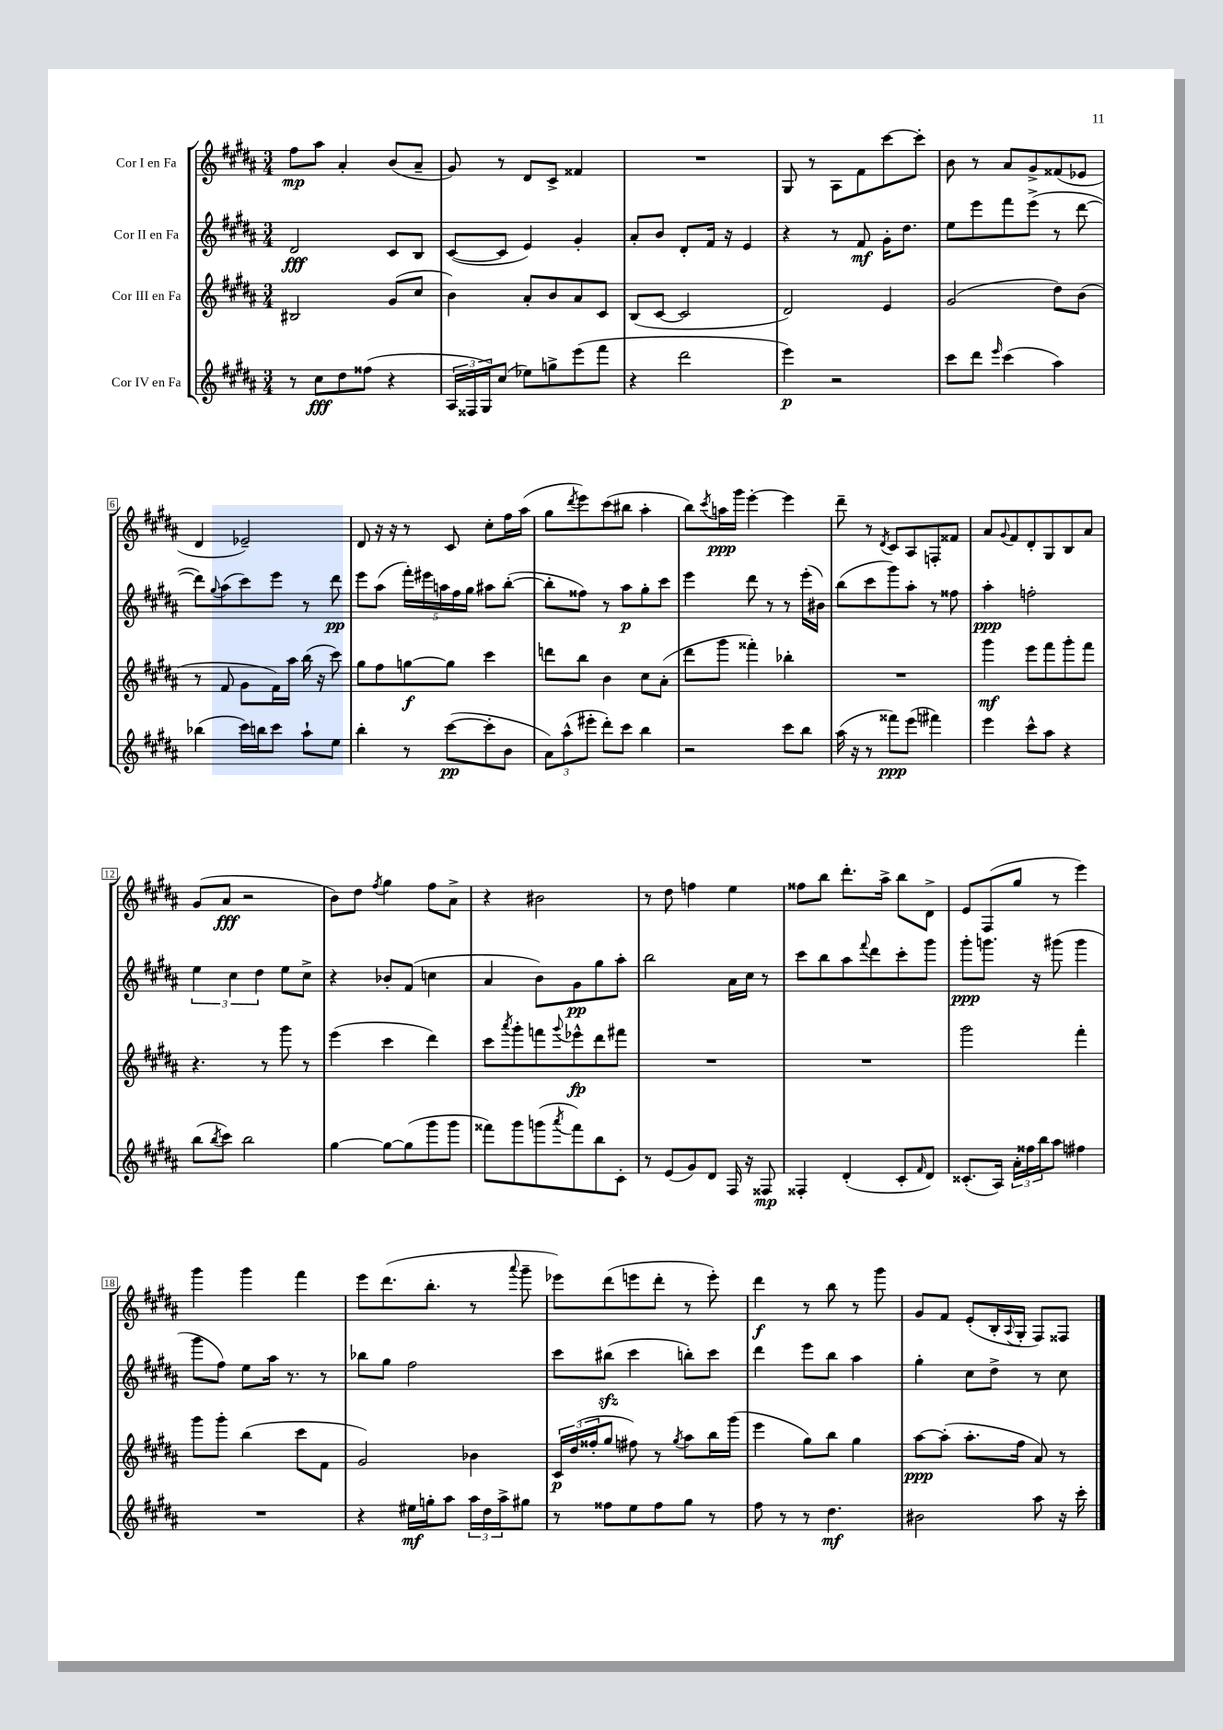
<<
\new StaffGroup <<
\new Staff = "s0" \with { instrumentName = "Cor I en Fa" } {
    \clef treble \key b \major \numericTimeSignature \time 3/4
    fis''8\mp ais''8 ais'4-. b'8( ais'8-- |
    gis'8) r8 dis'8 cis'8-> fisis'4 |
    R2. |
    gis8 r8 ais8 fis'8 cis'''8~ cis'''8-. |
    b'8 r8 ais'8 gis'8-> fisis'8( ees'8 |
    dis'4 ees'2--) |
    dis'8 r16 r16 r8 cis'8 cis''8-. fis''16 ais''16( |
    gis''8 \acciaccatura { dis'''8 } e'''8) cis'''8( bis''8 ais''4-. |
    b''8) \acciaccatura { cis'''8 } a''16\ppp gis'''16 e'''4~-. e'''4 |
    dis'''8-- r8 \acciaccatura { dis'8 } cis'8 ais8 f8-. fisis'8 |
    ais'8 \appoggiatura { gis'8 } fis'8 dis'8-. gis8 b8 ais'8 |
    gis'8( ais'8\fff r2 |
    b'8) dis''8 \acciaccatura { fis''8 } gis''4 fis''8 ais'8-> |
    r4 bis'2 |
    r8 dis''8 f''4 e''4 |
    fisis''8 b''8 dis'''8.-. ais''16-> b''8 dis'8-> |
    e'8 fis8( gis''8 r8 e'''4) |
    gis'''4 gis'''4 fis'''4 |
    e'''8 dis'''8.( b''8.-. r8 \appoggiatura { ais'''8 } gis'''8-- |
    ees'''8) dis'''8( e'''8 dis'''8-. r8 e'''8-.) |
    dis'''4\f r8 b''8 r8 gis'''8 |
    gis'8 fis'8 e'8-.( b16-. \appoggiatura { ais8 } gis16-. fis8) fisis8 \bar "|." |
}
\new Staff = "s1" \with { instrumentName = "Cor II en Fa" } {
    \clef treble \key b \major \numericTimeSignature \time 3/4
    dis'2\fff cis'8 b8 |
    cis'8~( cis'8 e'4) gis'4-. |
    ais'8-. b'8 dis'8-. fis'16 r16 e'4 |
    r4 r8 fis'8\mf gis'16-. dis''8. |
    e''8 e'''8 fis'''8 e'''8->( r8 dis'''8~ |
    dis'''8) \appoggiatura { gis''8 } ais''8( cis'''8) e'''8 r8 dis'''8\pp |
    e'''8 ais''8( \tuplet 5/4 { fis'''16-.) eis'''16 a''16 fis''16 gis''16 } ais''8 b''8~-.( |
    b''8-. fisis''8) r8 ais''8\p gis''8-. cis'''8 |
    e'''4 dis'''8 r8 r8 e'''16-.( bis'16) |
    b''8( cis'''8 gis'''8) ais''8-. r8 fisis''8 |
    ais''4-.\ppp f''2-. |
    \tuplet 3/2 { e''4 cis''4 dis''4 } e''8 cis''8-> |
    r4 bes'8-. fis'8( c''4 |
    ais'4 b'8) gis'8\pp gis''8 ais''8-. |
    b''2 ais'16 cis''16 r8 |
    cis'''8 b''8 ais''8 \appoggiatura { fis'''8 } dis'''8 cis'''8-. gis'''8 |
    gis'''8-.\ppp g'''8. r16 gis'''8( gis'''4 |
    gis'''8 fis''8) e''8 ais''16 r8. r8 |
    bes''8 gis''8 fis''2 |
    cis'''8 bis''8\sfz( cis'''4 b''8-.) cis'''8 |
    dis'''4 e'''8 b''8 ais''4 |
    gis''4-. cis''8 dis''8-> r8 cis''8 \bar "|." |
}
\new Staff = "s2" \with { instrumentName = "Cor III en Fa" } {
    \clef treble \key b \major \numericTimeSignature \time 3/4
    bis2 gis'8( cis''8 |
    b'4) ais'8-. b'8 ais'8 cis'8 |
    b8( cis'8~ cis'2 |
    dis'2) e'4 |
    gis'2( dis''8) b'8( |
    r8 fis'8 gis'8 fis'16) ais''16 b''16( r16 cis'''8) |
    gis''8 fis''8 g''8~\f g''8 cis'''4 |
    d'''8 b''8 b'4 cis''8 ais'8-.( |
    dis'''8 gis'''8 fisis'''4-.) bes''4-. |
    R2. |
    gis'''4\mf e'''8 fis'''8 gis'''8-. fis'''8 |
    r4. r8 gis'''8 r8 |
    e'''4( cis'''4 dis'''4) |
    cis'''8 \acciaccatura { ais'''8 } gis'''8-. f'''8 \appoggiatura { gis'''8 } ees'''8-^\fp dis'''8 fis'''8 |
    R2. |
    R2. |
    gis'''2 fis'''4-. |
    gis'''8 gis'''8-. b''4( cis'''8 fis'8 |
    gis'2) bes'4 |
    \tuplet 3/2 { cis'16\p dis''16( fisis''16-. } gis''8 fis''8) r8 \acciaccatura { gis''8 } ais''8 b''16 gis'''16( |
    e'''4 gis''8) b''8 gis''4 |
    ais''8~\ppp ais''8-.( ais''8.-. fis''16 ais'8) r8 \bar "|." |
}
\new Staff = "s3" \with { instrumentName = "Cor IV en Fa" } {
    \clef treble \key b \major \numericTimeSignature \time 3/4
    r8 cis''8\fff dis''8 fisis''8( r4 |
    \tuplet 3/2 { ais16 fisis16 gis16) } cis''8( ees''8) g''8-> e'''8( fis'''8 |
    r4 dis'''2 |
    e'''4\p) r2 |
    cis'''8 dis'''8 \grace { e'''16 } cis'''4( ais''4) |
    bes''4( cis'''16) b''16 cis'''8 ais''8-! e''8 |
    b''4-. r8 cis'''8~\pp( cis'''8-. b'8 |
    \tuplet 3/2 { ais'8) ais''8-^( eis'''8-. } dis'''8-.) cis'''8 b''4 |
    r2 cis'''8 b''8 |
    ais''16( r16 r8 fisis'''8\ppp) e'''8( fis'''4) |
    e'''4 cis'''8-^ ais''8 r4 |
    b''8( \acciaccatura { b''8 } cis'''8) b''2 |
    gis''4~ gis''8~ gis''8( gis'''8 gis'''8 |
    fisis'''8) gis'''8 g'''8( \acciaccatura { ais'''8 } fisis'''8) b''8 cis'8-. |
    r8 e'8( gis'8) dis'8 fis16 r16 fisis8\mp |
    fisis4-. dis'4-.( cis'8-. \grace { fis'16 } dis'8) |
    cisis'8.-.( ais16) \tuplet 3/2 { ais'16-. fisis''16 b''16 } ais''8 fis''4 |
    R2. |
    r4 eis''16\mf g''16-. ais''8 \tuplet 3/2 { ais''16 dis''16 ais''16-> } gis''8 |
    r8 fisis''8 e''8 fisis''8 gis''8 r8 |
    fis''8 r8 r8 dis''4.\mf |
    bis'2 ais''8 r16 cis'''16-. \bar "|." |
}
>>
>>
\layout { \context { \Score \override BarNumber.stencil = #(make-stencil-boxer 0.1 0.3 ly:text-interface::print) } }
